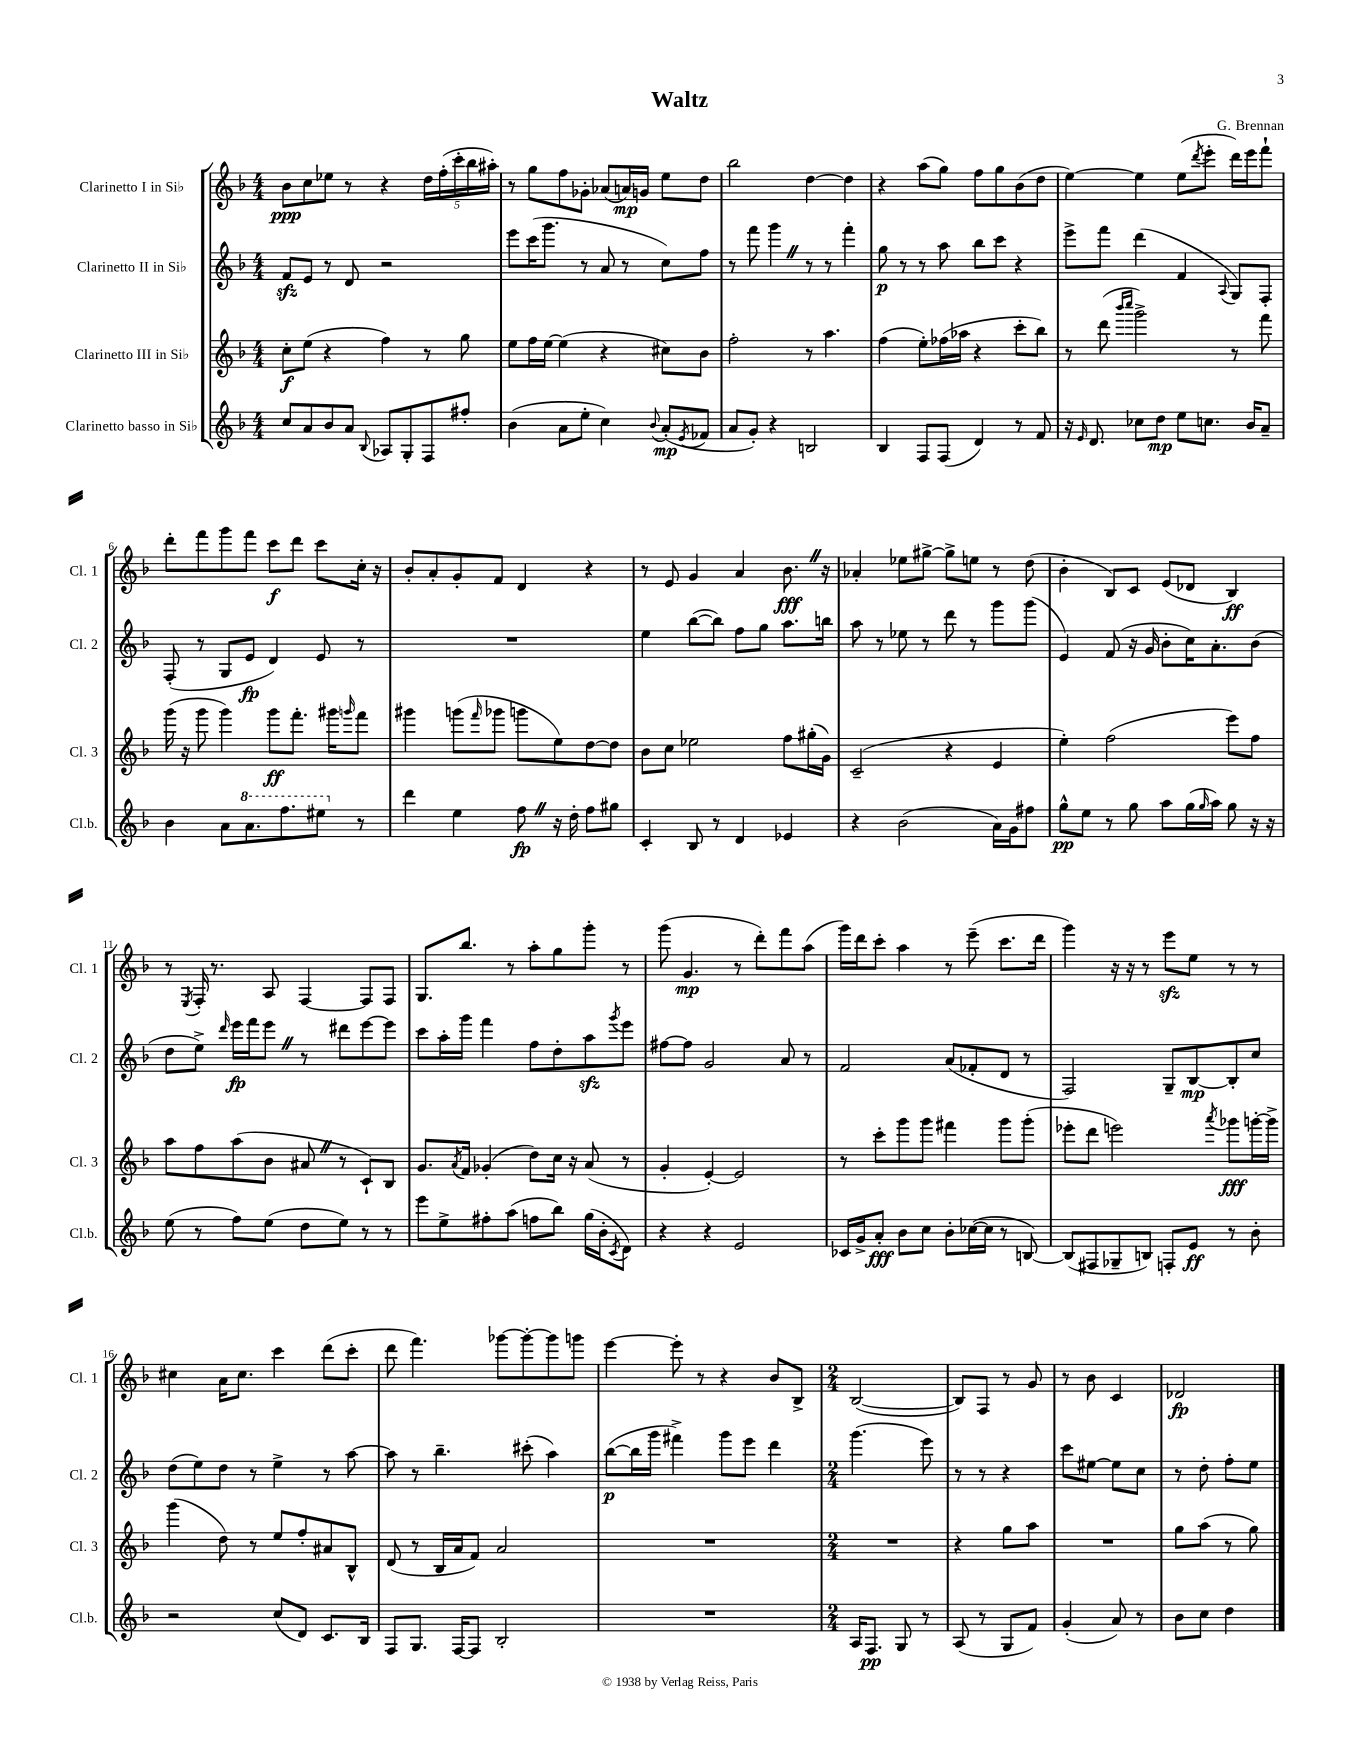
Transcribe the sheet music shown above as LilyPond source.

\header { title = "Waltz" composer = "G. Brennan" }
<<
\new StaffGroup <<
\new Staff = "s0" \with { instrumentName = "Clarinetto I in Sib" shortInstrumentName = "Cl. 1" } {
    \clef treble \key f \major \numericTimeSignature \time 4/4
    bes'8\ppp c''8 ees''8 r8 r4 \tuplet 5/4 { d''16 f''16-.( c'''16-. bes''16 ais''16-.) } |
    r8 g''8 f''8 ges'8-. aes'8( a'16\mp) g'16 e''8 d''8 |
    bes''2 d''4~ d''4 |
    r4 a''8( g''8) f''8 g''8 bes'8( d''8 |
    e''4~) e''4 e''8( \acciaccatura { d'''8 } e'''8-. d'''16) e'''16 f'''8-! |
    d'''8-. f'''8 g'''8 f'''8 c'''8\f d'''8 c'''8 c''16-. r16 |
    bes'8-. a'8-. g'8-. f'8 d'4 r4 |
    r8 e'8 g'4 a'4 bes'8.\fff \once \override BreathingSign.text = \markup { \musicglyph "scripts.caesura.straight" } \breathe r16 |
    aes'4-. ees''8 gis''8~-> gis''8-> e''8 r8 d''8( |
    bes'4-. bes8) c'8 e'8( des'8 bes4\ff) |
    r8 \acciaccatura { e8 } f16-. r8. a8 f4~ f8 f8 |
    g8. bes''8. r8 a''8-. g''8 g'''8-. r8 |
    g'''8( g'4.\mp r8 d'''8-.) f'''8 a''8( |
    g'''16) d'''16 c'''8-. a''4 r8 e'''8--( c'''8. d'''16 |
    g'''4) r16 r16 r8 e'''8\sfz e''8 r8 r8 |
    cis''4 a'16 cis''8. c'''4 d'''8( c'''8-. |
    d'''8 f'''4.) ges'''8~ ges'''8~-. ges'''8 g'''8 |
    e'''4~ e'''8-. r8 r4 bes'8 bes8-> |
    \numericTimeSignature \time 2/4 bes2~( |
    bes8) f8 r8 g'8 |
    r8 bes'8 c'4 |
    des'2\fp \bar "|." |
}
\new Staff = "s1" \with { instrumentName = "Clarinetto II in Sib" shortInstrumentName = "Cl. 2" } {
    \clef treble \key f \major \numericTimeSignature \time 4/4
    f'8\sfz e'8 r8 d'8 r2 |
    e'''8 c'''16( g'''8. r8 a'8 r8 c''8) f''8 |
    r8 f'''8 g'''4 \once \override BreathingSign.text = \markup { \musicglyph "scripts.caesura.straight" } \breathe r8 r8 f'''4-. |
    g''8\p r8 r8 a''8 bes''8 c'''8 r4 |
    e'''8-> f'''8 d'''4( f'4 \appoggiatura { a8 } g8) f8-. |
    f8-.( r8 g8 e'8\fp d'4) e'8 r8 |
    R1 |
    e''4 bes''8~( bes''8) f''8 g''8 a''8. b''16 |
    a''8 r8 ees''8 r8 d'''8 r8 g'''8 g'''8( |
    e'4) f'8( r16 g'16 bes'8-. c''16) a'8.-. bes'8( |
    d''8 e''8->) \grace { d'''16 } e'''16\fp f'''16 e'''8 \once \override BreathingSign.text = \markup { \musicglyph "scripts.caesura.straight" } \breathe r8 dis'''8 e'''8~ e'''8 |
    c'''8 a''16-. g'''16 f'''4 f''8 d''8-. a''8\sfz \acciaccatura { g'''8 } e'''8 |
    fis''8~ fis''8 g'2 a'8 r8 |
    f'2 a'8( fes'8-. d'8 r8 |
    f2) g8-- bes8~\mp bes8-. c''8 |
    d''8( e''8) d''8 r8 e''4-> r8 a''8~ |
    a''8 r8 bes''4.-- cis'''8-.( a''4) |
    bes''8~\p( bes''16 g'''16 fis'''4->) g'''8 e'''8 d'''4 |
    \numericTimeSignature \time 2/4 g'''4.( e'''8) |
    r8 r8 r4 |
    c'''8 eis''8~ eis''8 c''8 |
    r8 d''8-. f''8-. e''8 \bar "|." |
}
\new Staff = "s2" \with { instrumentName = "Clarinetto III in Sib" shortInstrumentName = "Cl. 3" } {
    \clef treble \key f \major \numericTimeSignature \time 4/4
    c''8-.\f e''8( r4 f''4) r8 g''8 |
    e''8 f''16 e''16~ e''4( r4 cis''8) bes'8 |
    f''2-. r8 a''4. |
    f''4( e''8-.) fes''16( aes''16 r4 c'''8-. bes''8) |
    r8 d'''8( \grace { bes'''16 c''''16 } g'''2->) r8 f'''8 |
    g'''16( r16 g'''8 g'''4) g'''8\ff f'''8.-. gis'''16 \grace { g'''16 } f'''8 |
    gis'''4 g'''8( \grace { f'''16 } ges'''8 g'''8 e''8) d''8~ d''8 |
    bes'8 c''8 ees''2 f''8 gis''16-.( g'16) |
    c'2--( r4 e'4 |
    e''4-.) f''2( e'''8) f''8 |
    a''8 f''8 a''8( bes'8 ais'8 \once \override BreathingSign.text = \markup { \musicglyph "scripts.caesura.straight" } \breathe r8 c'8-!) bes8 |
    g'8. \acciaccatura { a'8 } f'16 ges'4-.( d''8) c''16 r16 a'8( r8 |
    g'4-. e'4~-.) e'2 |
    r8 c'''8-. g'''8 g'''8 fis'''4 g'''8 g'''8-.( |
    ees'''8-. d'''8 e'''2) \acciaccatura { a'''8 } ges'''8\fff g'''16~-. g'''16-> |
    g'''4( d''8) r8 e''8 f''8-. ais'8 bes8-^ |
    d'8( r8 bes16 a'16 f'8) a'2 |
    R1 |
    \numericTimeSignature \time 2/4 R2 |
    r4 g''8 a''8 |
    R2 |
    g''8 a''8( r8 g''8) \bar "|." |
}
\new Staff = "s3" \with { instrumentName = "Clarinetto basso in Sib" shortInstrumentName = "Cl.b." } {
    \clef treble \key f \major \numericTimeSignature \time 4/4
    c''8 a'8 bes'8 a'8 \appoggiatura { bes8 } aes8 g8-. f8 fis''8-. |
    bes'4( a'8 e''8-. c''4) \appoggiatura { bes'8 } a'8-.\mp( \acciaccatura { e'8 } fes'8 |
    a'8 g'8-.) r4 b2 |
    bes4 f8 f8( d'4) r8 f'8 |
    r16 \grace { e'16 } d'8. ces''8 d''8\mp e''8 c''8. bes'16 a'8-- |
    bes'4 a'8 \ottava #1 a''8. f'''8. eis'''8 \ottava #0 r8 |
    d'''4 e''4 f''8\fp \once \override BreathingSign.text = \markup { \musicglyph "scripts.caesura.straight" } \breathe r16 d''16-. f''8 gis''8 |
    c'4-. bes8 r8 d'4 ees'4 |
    r4 bes'2( a'16) g'16 fis''8 |
    g''8-^\pp e''8 r8 g''8 a''8 g''16( \grace { g''16 } a''16) g''8 r16 r16 |
    e''8( r8 f''8) e''8( d''8 e''8) r8 r8 |
    e'''8 e''8-> fis''8-. a''8( f''8 bes''8) g''16( bes'16-. \acciaccatura { c'8 } d'8) |
    r4 r4 e'2 |
    ces'16 g'16-> a'8-.\fff bes'8 c''8 bes'8-. ces''16~( ces''16 r8 b8~) |
    b8( fis8 ges8-- b8) f8-. e'8\ff r8 bes'8-. |
    r2 c''8( d'8) c'8. bes16 |
    f8 g8. f16~ f8 bes2-. |
    R1 |
    \numericTimeSignature \time 2/4 a16 f8.\pp g8 r8 |
    a8( r8 g8 f'8) |
    g'4-.( a'8) r8 |
    bes'8 c''8 d''4 \bar "|." |
}
>>
>>
